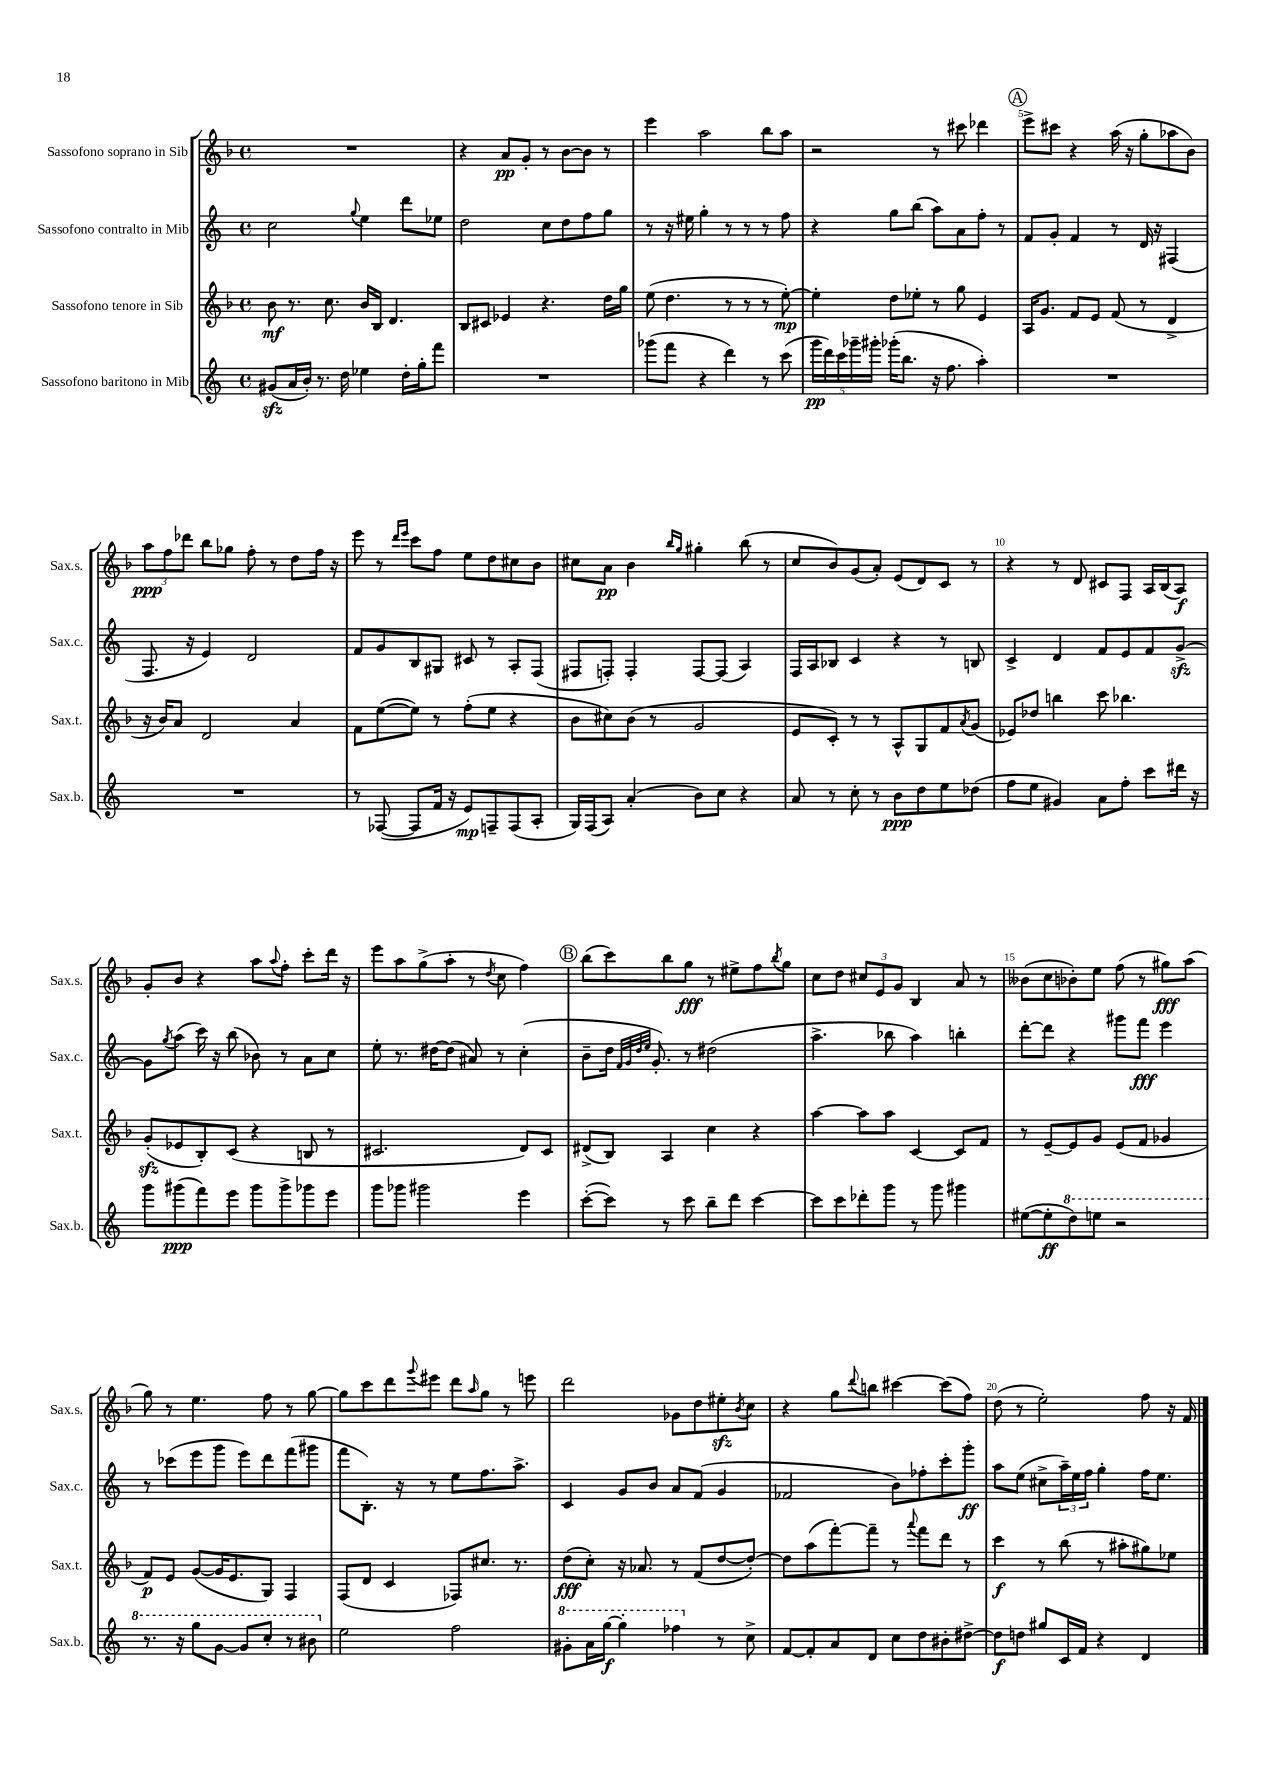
<<
\new StaffGroup <<
\new Staff = "s0" \with { instrumentName = "Sassofono soprano in Sib" shortInstrumentName = "Sax.s." } {
    \clef treble \key f \major \defaultTimeSignature \time 4/4
    R1 |
    r4 a'8\pp g'8-. r8 bes'8~ bes'8 r8 |
    e'''4 a''2 bes''8 a''8 |
    r2 r8 cis'''8 des'''4 |
    \mark \markup { \circle "A" } e'''8-> cis'''8 r4 a''16( r16 g''8-. aes''8 bes'8) |
    \tuplet 3/2 { a''8\ppp f''8 des'''8 } bes''8 ges''8 f''8-. r8 d''8 f''16 r16 |
    e'''8 r8 \grace { d'''16 e'''16 } c'''8 f''8 e''8 d''8 cis''8 bes'8 |
    cis''8 a'8\pp bes'4 \grace { bes''16 g''16 } gis''4-. bes''8( r8 |
    c''8 bes'8) g'8( a'8-.) e'8( d'8) c'8 r8 |
    r4 r8 d'8 cis'8 f8 a16 bes16( a8\f) |
    g'8-. bes'8 r4 a''8 \appoggiatura { a''8 } f''8-. c'''8-. d'''16 r16 |
    e'''8 a''8 g''8->( a''8-. r8 \acciaccatura { d''8 } c''8 f''4) |
    \mark \markup { \circle "B" } bes''8( c'''8) bes''8 g''8\fff r8 eis''8-> f''8 \acciaccatura { bes''8 } g''8 |
    c''8 d''8 \tuplet 3/2 { cis''8 e'8 g'8 } bes4 a'8 r8 |
    beses'8( c''8 bes'8-.) e''8 f''8( r8 gis''8\fff) a''8( |
    g''8) r8 e''4. f''8 r8 g''8~ |
    g''8 c'''8 d'''8 \appoggiatura { g'''8 } eis'''8 d'''8 \grace { a''16 } g''8 r8 e'''8 |
    d'''2 ges'8 d''8 eis''8-.\sfz \acciaccatura { bes'8 } c''8 |
    r4 g''8 \appoggiatura { d'''8 } b''8 cis'''4~ cis'''8( f''8) |
    d''8( r8 e''2-.) f''8 r16 f'16 \bar "|." |
}
\new Staff = "s1" \with { instrumentName = "Sassofono contralto in Mib" shortInstrumentName = "Sax.c." } {
    \clef treble \key c \major \defaultTimeSignature \time 4/4
    c''2 \appoggiatura { g''8 } e''4 d'''8 ees''8 |
    d''2 c''8 d''8 f''8 g''8 |
    r8 r16 eis''16 g''4-. r8 r8 r8 f''8 |
    r4 g''8 b''8( a''8) a'8 f''8-. r8 |
    \mark \markup { \circle "A" } f'8 g'8-. f'4 r8 d'16 r16 fis4( |
    f8. r16 e'4) d'2 |
    f'8 g'8 b8 gis8 cis'8 r8 a8-. f8( |
    fis8 f8-.) f4-. f8~ f8( a4) |
    f16 a16 bes8 c'4 r4 r8 b8 |
    c'4-> d'4 f'8 e'8 f'8 g'8~->\sfz |
    g'8 \acciaccatura { g''8 } a''8( c'''16) r16 b''8( bes'8) r8 a'8 c''8 |
    e''8-. r8. dis''16~ dis''8( ais'8) r8 c''4-.( |
    \mark \markup { \circle "B" } b'8-- d''16 \grace { f'32 g'32 d''32 e''32 } g'8.-.) r8 dis''2( |
    a''4.-> bes''8 a''4) b''4-. |
    d'''8~-. d'''8 r4 gis'''8 f'''8\fff e'''4 |
    r8 ces'''8( e'''8 g'''8 e'''8) d'''8 f'''8( gis'''8 |
    f'''8 b8.-.) r16 r8 e''8 f''8. a''8.-> |
    c'4 g'8 b'8 a'8 f'8( g'4 |
    fes'2 b'8) fes''8-. c'''8-. g'''8-.\ff |
    a''8 e''8( cis''8-> \tuplet 3/2 { a''16--) e''16 f''16 } g''4-. f''16 e''8. \bar "|." |
}
\new Staff = "s2" \with { instrumentName = "Sassofono tenore in Sib" shortInstrumentName = "Sax.t." } {
    \clef treble \key f \major \defaultTimeSignature \time 4/4
    bes'8\mf r8. c''8. bes'16 bes16 d'4. |
    bes8 cis'8 ees'4 r4. d''16 g''16 |
    e''8( d''4. r8 r8 r8 e''8~-.\mp) |
    e''4-. d''8 ees''8-. r8 g''8 e'4 |
    \mark \markup { \circle "A" } a16 g'8. f'8 e'8 f'8( r8 d'4-> |
    r16 bes'16) a'8 d'2 a'4 |
    f'8 e''8~( e''8) r8 f''8-.( e''8 r4 |
    bes'8 cis''8) bes'8( r8 g'2 |
    e'8 c'8-.) r8 r8 a8-^ g8 f'8 \acciaccatura { a'8 } g'8( |
    ees'8) des''8 b''4 c'''8 bes''4. |
    g'8-.\sfz( ees'8 bes8-.) c'8( r4 b8 r8 |
    cis'2. d'8) cis'8 |
    \mark \markup { \circle "B" } dis'8->( bes8) a4 c''4 r4 |
    a''4~ a''8 a''8 c'4~ c'8 f'8 |
    r8 e'8~-- e'8 g'8 e'8( f'8 ges'4 |
    f'8\p) e'8 g'8~( g'16 e'8. g8) f4 |
    f8( d'8 c'4 fes8) cis''8. r8. |
    d''8\fff( c''8-.) r16 aes'8. r8 f'8( d''8~ d''8~-.) |
    d''8 a''8( f'''8~-.) f'''8-- r8 \appoggiatura { a'''8 } f'''8 d'''8 r8 |
    c'''4\f r8 bes''8( r8 ais''8-. gis''8) ees''8 \bar "|." |
}
\new Staff = "s3" \with { instrumentName = "Sassofono baritono in Mib" shortInstrumentName = "Sax.b." } {
    \clef treble \key c \major \defaultTimeSignature \time 4/4
    gis'8\sfz( a'16 b'16-.) r8. d''16 ees''4 d''16-. g''16-. f'''8 |
    R1 |
    ges'''8( f'''8 r4 d'''4) r8 c'''8( |
    \tuplet 5/4 { g'''16\pp d'''16) c'''16 ges'''16-- gis'''16-. } ges'''16-.( b''8. r16 f''8. a''4-.) |
    \mark \markup { \circle "A" } R1 |
    R1 |
    r8 fes8~( fes8 f'16 r16 e'8\mp) f8-- f8( a8-. |
    g16) f16( a8) a'4-.( b'8) c''8 r4 |
    a'8 r8 c''8-. r8 b'8\ppp d''8 e''8 des''8( |
    f''8 e''8 gis'4) a'8 f''8-. c'''8 dis'''16 r16 |
    g'''8 gis'''8\ppp( f'''8) e'''8 gis'''8 gis'''8-> ges'''8 e'''8 |
    g'''8 ges'''8 gis'''2 e'''4 |
    \mark \markup { \circle "B" } c'''8~-.( c'''8) r8 c'''8 b''8-- d'''8 c'''4~ |
    c'''8 c'''8 des'''8-. g'''8 r8 g'''8 gis'''4 |
    eis''8~( eis''8-.\ff \ottava #1 d'''8) e'''!8 r2 |
    r8. r16 g'''8 g''8~ g''8 c'''8-. r8 bis''8 \ottava #0 |
    e''2 f''2 |
    \ottava #1 gis''8-. a''16 g'''16~\f g'''4-. fes'''4 \ottava #0 r8 c''8-> |
    f'8~ f'8-. a'8 d'8 c''8 d''8 bis'8-. dis''8~-> |
    dis''8\f d''8 gis''8 c'16 f'16 r4 d'4 \bar "|." |
}
>>
>>
\layout { \context { \Score \override BarNumber.break-visibility = ##(#f #t #t) barNumberVisibility = #(every-nth-bar-number-visible 5) } }
